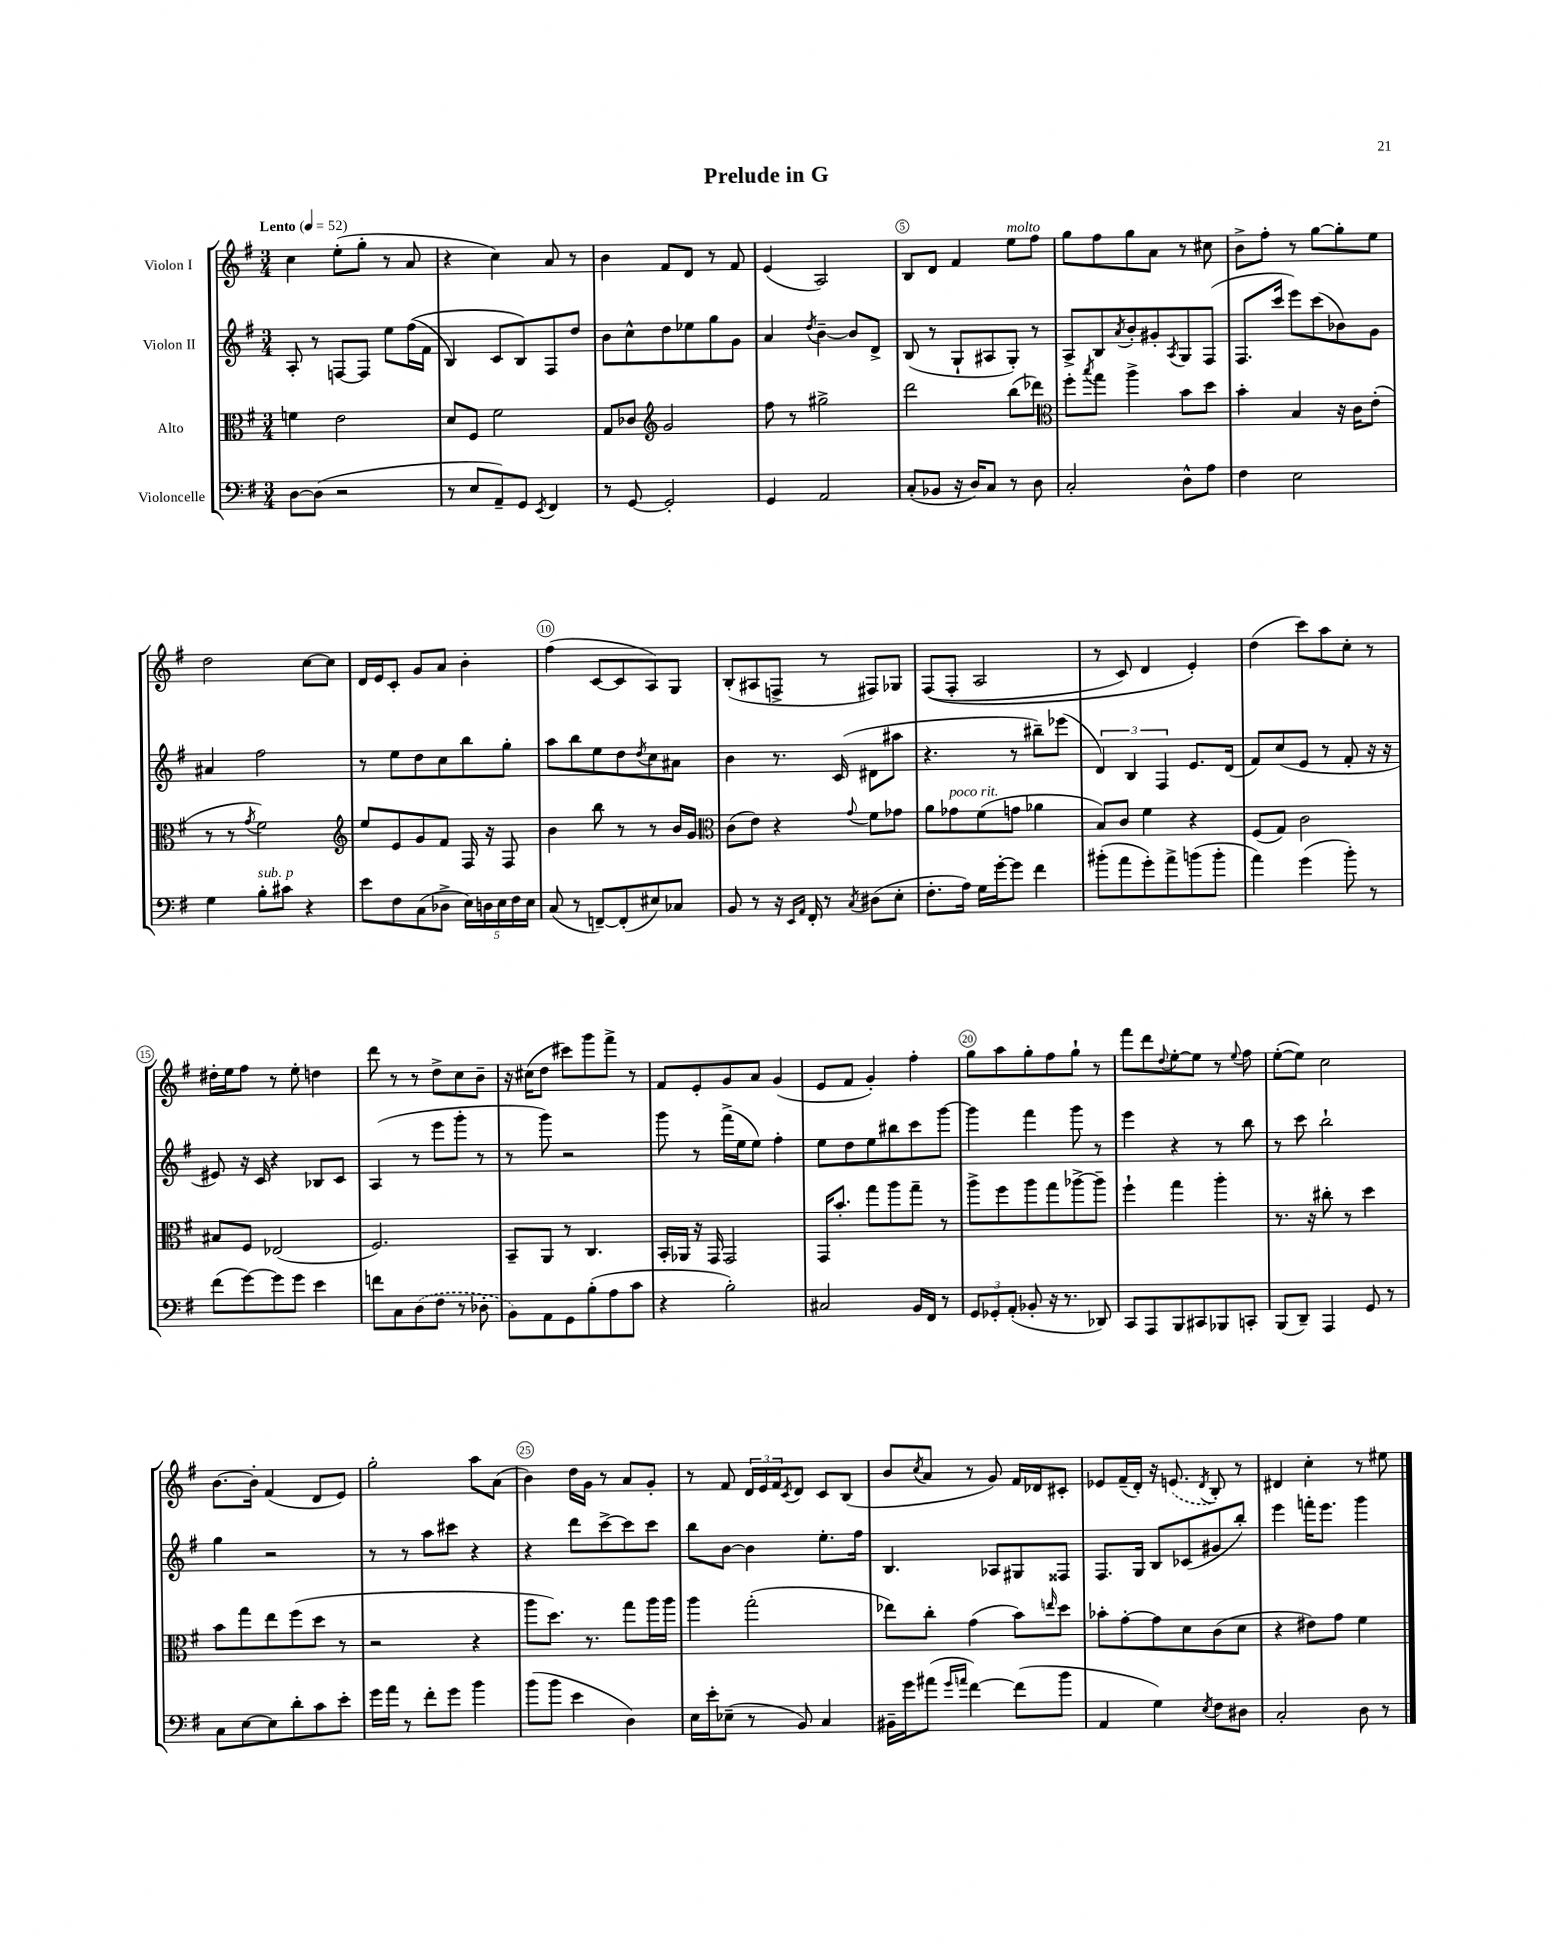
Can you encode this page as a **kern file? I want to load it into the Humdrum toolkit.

**kern	**kern	**kern	**kern
*part4	*part3	*part2	*part1
*staff4	*staff3	*staff2	*staff1
*I"Violoncelle	*I"Alto	*I"Violon II	*I"Violon I
*clefF4	*clefC3	*clefG2	*clefG2
*k[f#]	*k[f#]	*k[f#]	*k[f#]
*M3/4	*M3/4	*M3/4	*M3/4
*MM52	*MM52	*MM52	*MM52
=1	=1	=1	=1
!	!	!	!LO:TX:a:B:t=Lento
[8D\L	4fn\	8A'/	4cc\
(8D\J]	.	8r	.
2r	2e\	[8Fn/L	(8ee'\L
.	.	8F/J]	8gg'\J
.	.	8ee\L	8r
.	.	((16ff#\L	8a/
.	.	16f#\JJ	.
=2	=2	=2	=2
8r	8d/L	4B/)	4r
8E/L	8F#/J	.	.
8AA~/)	2f#\	8c/L	4cc\)
8GG/J	.	8B/)	.
8qEE/	.	.	.
4FF#/	.	8F#/	8a/
.	.	8dd/J	8r
=3	=3	=3	=3
8r	8G/L	8b\L	4b\
[8GG/	8c-X/J	8cc^^\	.
*	*clefG2	*	*
2GG'/]	2g/	8dd\	8f#/L
.	.	8ee-X\	8d/J
.	.	8gg\	8r
.	.	8g\J	8f#/
=4	=4	=4	=4
4GG/	8ff#\	4a/	(4e/
.	8r	.	.
.	.	8qdd/	.
2AA/	2gg#X^\	[4b~\	2A/)
.	.	8b/L]	.
.	.	8d^/J	.
=5	=5	=5	=5
(8C'/L	2ddd\	(8B/	8B/L
8BB-X/J	.	8r	8d/J
16r	.	8G`/L	4f#/
16D/KL)	.	.	.
8C/J	.	8A#X/	.
!	!	!	!LO:TX:a:i:t=molto
8r	(8bb\L	8G'/J)	8ee\L
8D\	8ddd-X\J)	8r	8ff#\J
=6	=6	=6	=6
*	*clefC3	*	*
2C'/	8ff#'\L	8A^/L	8gg\L
.	8qbb/	.	.
.	8gg\J	8B/	8ff#\
.	.	8qa/	.
.	4aa^\	8b'/	8gg\
.	.	8g#X'/	8a\J
.	.	8qA/	.
8D^^\L	8b\L	8G/	8r
8A\J	8dd\J	(8F#/J	8cc#X\
=7	=7	=7	=7
4F#\	4b'\	8.F#/L	8b^\L
.	.	.	8ff#'\J
.	.	16ccc/Jk	.
2E\	4B/	8eee\L)	8r
.	.	(8ccc\	[8gg\L
.	16r	8b-X\)	8gg'\]
.	16c\KL	.	.
.	(8e'\J	8g\J	8ee\J
!!LO:LB:g=z
=8	=8	=8	=8
4G\	8r	4a#X/	2dd\
.	8r	.	.
.	8qg/	.	.
!LO:TX:a:i:t=sub. p	!	!	!
8B'\L	2f#\)	2ff#\	.
8c#X\J	.	.	.
4r	.	.	[8cc\L
.	.	.	8cc\J]
=9	=9	=9	=9
*	*clefG2	*	*
8e\L	8ee/L	8r	16d/LL
.	.	.	16e/J
8F#\	8e/	8ee\L	8c'/J
(8C\	8g/	8dd\	8g/L
8D-X^\J	8f#/J	8cc\	8a/J
20E\LL)	16F#/	8bb\	4b'\
20Dn\	.	.	.
.	16r	.	.
20E\	.	.	.
.	8F#/	8gg'\J	.
20F#\	.	.	.
20E\JJ	.	.	.
=10	=10	=10	=10
(8C/	4b\	8aa\L	(4ff#\
8r	.	8bb\	.
[8FFn~/L)	8bb\	8ee\	[8c/L
(8FF'/]	8r	8dd\	8c/]
.	.	8qdd/	.
8E#X/)	8r	8cc\	8A/)
8C-X/J	16b/LL	8a#X\J	8G/J
.	16g/JJ	.	.
=11	=11	=11	=11
*	*clefC3	*	*
8BB/	(8c\L	4b\	(8B'/L
8r	8e\J)	.	8A#X/
16r	4r	8.r	8Fn^/J
16qqEE/LL	.	.	.
16qqAA/JJ	.	.	.
16FF#'/	.	.	.
8r	.	.	8r
.	.	(16c/	.
8qC/	8qqg/	.	.
(8D#X\L	8f#\L	8d#X\L	8F#X/L)
8E'\J	8g-X\J	8aa#X\J	8G-X/J
=12	=12	=12	=12
8.F#'\L	8a\L	4.r	((8F#/L
!	!LO:TX:a:i:t=poco rit.	!	!
.	8g-X\	.	8F#'/J
16A\Jk)	.	.	.
16G\LL	(8f#\	.	2A/
[16g'\J	.	.	.
8g\J]	8gn\J	8r	.
4f#\	4a-X\	8bb#X~\L)	.
.	.	(8eee-X\J	.
=13	=13	=13	=13
(8b#X'\L	8B/L)	6d/)	8r
8a\	8c/J	.	8c/)
.	.	6B/	.
8g'\)	4f#\	.	4d/
.	.	6F#/	.
8a^\	.	.	.
(8bn\	4r	8.e/L	4e'/)
8b'\J	.	.	.
.	.	(16d/Jk	.
=14	=14	=14	=14
4a\)	(8F#/L	8f#/L)	(4dd\
.	8G/J)	(8cc/	.
(4g\	2c\	8e/J	8ccc\L)
.	.	8r	8aa\
8b'\)	.	8f#'/	8cc'\J
8r	.	16r	8r
.	.	16r	.
!!LO:LB:g=z
=15	=15	=15	=15
(8f#\L	8B#X/L	8e#X/)	16dd#X'\LL
.	.	.	16ee\J
[8g\)	8F#/J	16r	8ff#\J
.	.	16c/	.
8g\]	(2E-X/	4r	8r
8g\J	.	.	8ee'\
4e\	.	8B-X/L	4ddn\
.	.	8c/J	.
=16	=16	=16	=16
8fn\L	2.F#/)	(4A/	8ddd\
8C\	.	.	8r
(8D\	.	8r	8r
8F#\J	.	8eee\L	8dd^\L
8r	.	8ggg'\J	8cc\
8D-X'\	.	8r	8b~\J
=17	=17	=17	=17
8BB\L)	8BB~/L	8r	16r
.	.	.	(16cc#X\KL
8AA\	8AA/J	8ggg\)	8dd\J
8GG\	8r	2r	8ccc#X\L)
(8B'\	4.C/	.	8ggg\
8A\	.	.	8fff#^\J
8c\J	.	.	8r
=18	=18	=18	=18
4r	16BB'/LL	8ggg\	8f#/L
.	16AA-X/JJ	.	.
.	16r	8r	8e'/
.	16GG/	.	.
2B'\)	2GG/	(16fff#^\LL	8g/
.	.	16ee\J	.
.	.	8ee\J)	8a/J
.	.	4ff#'\	(4g/
=19	=19	=19	=19
2C#X/	16GG/KL	8ee\L	8e/L
.	8.b'/J	.	.
.	.	8dd\	8f#/J
.	8gg\L	8ee\	4g'/)
.	8aa\	8bb#X\	.
16BB/LL	8gg~\J	8ccc\	4ff#'\
16FF#/JJ	.	.	.
8r	8r	[8ggg\J	.
=20	=20	=20	=20
12GG/L	8aa^\L	4ggg\]	8gg\L
12GG-X'/	.	.	.
.	8ff#\	.	8aa\
(12AA'/J	.	.	.
8BB-X'/	8aa\	4fff#\	8gg'\
16r	8gg\	.	8ff#\
8.r	.	.	.
.	[8aa-X^\	8ggg\	8gg`\J
8DD-X/)	8aa-~\J]	8r	8r
=21	=21	=21	=21
8CC/L	4ff#`\	4eee\	8fff#\L
8AAA/	.	.	8ddd\
.	.	.	8qqdd/
8BBB/	4gg\	4r	[8ee'\
8CC#X/	.	.	8ee\J]
8BBB-X/	4aa'\	8r	8r
.	.	.	8qqee/
8CCn'/J	.	8bb\	8ff#\
=22	=22	=22	=22
(8BBB/L	8.r	8r	([8ee'\L
8DD~/J)	.	8ccc\	8ee\J])
.	16r	.	.
4AAA/	8cc#X'\	2bb`\	2cc\
.	8r	.	.
8GG/	4dd\	.	.
8r	.	.	.
!!LO:LB:g=z
=23	=23	=23	=23
8C\L	8b\L	4gg\	[8.b\L
[8E\	8gg\	.	.
.	.	.	16b'\Jk]
8E\]	8ee\	2r	(4f#/
8d'\	(8ff#\	.	.
8c\	8dd\J	.	8d/L
8e'\J	8r	.	8e/J)
=24	=24	=24	=24
16g\LL	2r	8r	2gg'\
16a\JJ	.	.	.
8r	.	8r	.
8f#'\L	.	8aa\L	.
8g\J	.	8ccc#X\J	.
4b\	4r	4r	8aa\L
.	.	.	(8a\J
=25	=25	=25	=25
(8b\L	8aa\L	4r	4b\)
8b\J	8.dd\J)	.	.
4e\	.	8ddd\L	16dd\LL
.	8.r	.	16g\JJ
.	.	[8ccc^\	8r
4D\)	8gg\L	8ccc\]	8a/L
.	16aa\L	8ccc\J	8g'/J
.	16aa\JJ	.	.
=26	=26	=26	=26
16E\LL	4aa\	8bb\L	8r
16e'\J	.	.	.
(8E-X~\J	.	[8b\J	8f#/
8r	(2gg'\	4b\]	24d/LL
.	.	.	24e/
.	.	.	24f#/J
.	.	.	8qc/
8BB/)	.	.	8d/J
4C/	.	8.ee'\L	8c/L
.	.	.	(8B/J
.	.	16ff#\Jk	.
=27	=27	=27	=27
16BB#X~\LL	8ee-X\L)	4.B/	8b/L
16g\J	.	.	.
.	.	.	8qcc/
(8a#X\J	8cc'\J	.	8a/J
16qqg/LL	.	.	.
16qqan/JJ	.	.	.
[4f#\)	(4g\	.	8r
.	.	8A-X/L	8g/)
(8f#\L]	8b\L)	8G#X/	16f#/LL
.	.	.	16d-X/J
.	16qqeen/	.	.
8b\J	8dd\J	8F##X/J	8c#X'/J
=28	=28	=28	=28
4AA/	8b-X'\L	8.F#/L	8e-X/L
.	[8g'\	.	(16f#~/L
.	.	16G/Jk	16d'/JJ)
4G\)	8g\]	8B/L	16r
.	.	.	(8.en/
.	8d\	(8c-X/	.
8qE/	.	.	8qd/
8F#\L	(8c\	8g#X/	8B'/)
8D#X\J	8d\J	8bb'/J)	8r
=29	=29	=29	=29
2C'/	4r	4eee\	4d#X/
.	8e#X\L)	16fffn'\KL	4cc'\
.	.	8.eee\J	.
.	8g\J	.	.
8D\	4f#\	4ggg\	8r
8r	.	.	8ee#X\
==	==	==	==
*-	*-	*-	*-
